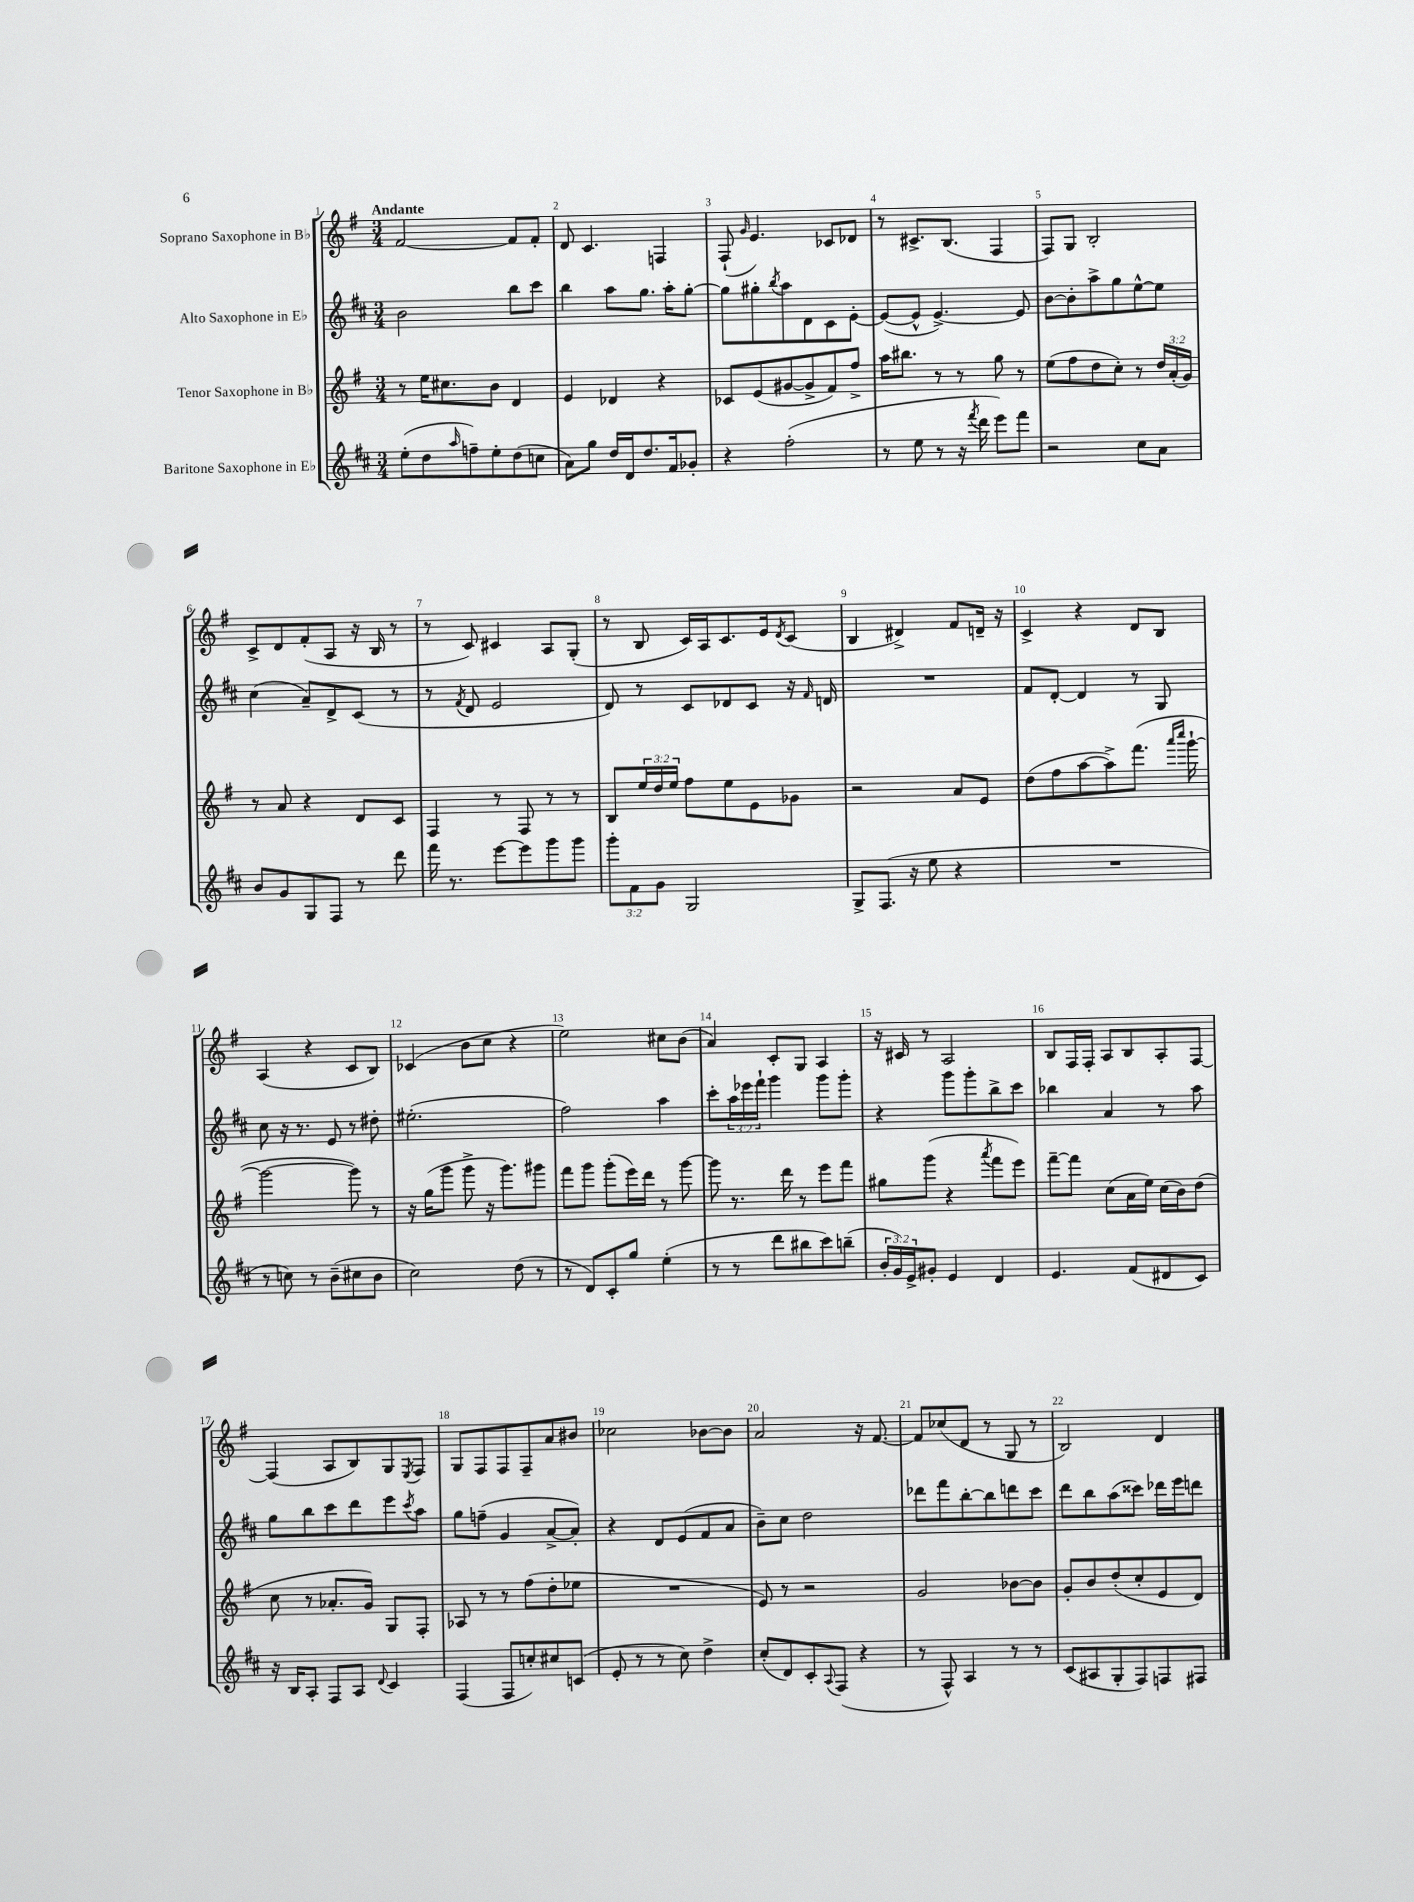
<<
\new StaffGroup <<
\new Staff = "s0" \with { instrumentName = "Soprano Saxophone in Bb" } {
    \clef treble \key g \major \numericTimeSignature \time 3/4 \tempo "Andante"
    fis'2~ fis'8 fis'8-. |
    d'8 c'4. f4 |
    fis8-!( \grace { g'16 } e'4.) ces'8 des'8 |
    r8 cis'8.-> b8.( fis4 |
    fis8) g8 b2-. |
    c'8-> d'8 fis'8-.( a8 r16 b16 r8 |
    r8 c'8) cis'4 a8 g8-.( |
    r8 b8 c'16) a16 c'8. e'16 \acciaccatura { d'8 } c'8( |
    b4 dis'4->) fis'8 d'16-- r16 |
    c'4-> r4 d'8 b8 |
    a4( r4 c'8 b8) |
    ces'4( b'8 c''8 r4 |
    e''2) cis''8 b'8( |
    a'4) c'8-. g8 a4 |
    r16 cis'16 r8 a2 |
    b8 fis16 fis16-. a8 b8 a8-. fis8~ |
    fis4( a8 b8) g8 \acciaccatura { e8 } fis8 |
    g8 fis8 fis8 fis8-- a'8 bis'8 |
    ces''2 bes'8~ bes'8 |
    a'2 r16 fis'8.~ |
    fis'8 ces''8( d'8 r8 g8 r8 |
    b2) d'4 \bar "|." |
}
\new Staff = "s1" \with { instrumentName = "Alto Saxophone in Eb" } {
    \clef treble \key d \major \numericTimeSignature \time 3/4 \override Staff.TupletNumber.text = #tuplet-number::calc-fraction-text
    b'2 b''8 cis'''8 |
    b''4 a''8 g''8. a''16-. g''8~-. |
    g''8 gis''8-. \acciaccatura { b''8 } a''8 d'8 cis'8 e'8~-. |
    e'8~( e'8-^ e'4.~->) e'8 |
    b'8~ b'8-. a''8-> g''8 e''8~-^ e''8 |
    cis''4( a'8--) d'8-> cis'8( r8 |
    r8 \acciaccatura { fis'8 } d'8 e'2 |
    d'8) r8 cis'8 des'8 cis'8 r16 \grace { fis'16 } d'16 |
    R2. |
    fis'8 d'8~-. d'4 r8 g8 |
    cis''8 r16 r8. e'8 r8 dis''8-. |
    eis''2.-.( |
    fis''2) a''4 |
    cis'''8-. \tuplet 3/2 { a''16 ees'''16 fis'''16-! } g'''4 g'''8 g'''8-. |
    r4 g'''8 g'''8-. b''8-> cis'''8 |
    bes''4 a'4 r8 a''8 |
    g''8 b''8 cis'''8 d'''8 e'''8 \acciaccatura { cis'''8 } a''8 |
    g''8 f''8--( g'4 a'8~-> a'8-.) |
    r4 d'8 e'8( fis'8 a'8 |
    b'8--) cis''8 d''2 |
    des'''8 fis'''8 b''8~-. b''8 d'''8 cis'''8 |
    d'''8 b''8 a''8( cisis'''8) des'''16 e'''16 d'''8 \bar "|." |
}
\new Staff = "s2" \with { instrumentName = "Tenor Saxophone in Bb" } {
    \clef treble \key g \major \numericTimeSignature \time 3/4 \override Staff.TupletNumber.text = #tuplet-number::calc-fraction-text
    r8 e''16 cis''8. b'8 d'4 |
    e'4 des'4 r4 |
    ces'8 e'8( gis'8~ gis'8-> fis'8) fis''8-> |
    a''16 bis''8. r8 r8 g''8 r8 |
    e''8( fis''8 d''8 c''8-.) r8 \tuplet 3/2 { d''16 a'16-.( g'16) } |
    r8 a'8 r4 d'8 c'8 |
    fis4 r8 fis8 r8 r8 |
    b8 \tuplet 3/2 { e''16 d''16 e''16 } fis''8 e''8 e'8 ges'8 |
    r2 a'8 e'8 |
    d''8( fis''8 a''8~ a''8->) fis'''8.( \grace { a'''16 c''''16 } g'''16~-! |
    g'''2~ g'''8) r8 |
    r16 g''16( g'''8 g'''8-> r16 g'''8.) gis'''8 |
    fis'''8 g'''8 g'''8-.( e'''16) d'''16 r8 g'''8~ |
    g'''8 r8. d'''16 r8 e'''8 fis'''8 |
    gis''8 g'''8( r4 \acciaccatura { a'''8 } fis'''8 e'''8) |
    fis'''8~-- fis'''8 c''8( a'16 e''16) c''16( b'16) d''8( |
    c''8 r8 aes'8.-. g'16) g8 fis8-. |
    aes8 r8 r8 fis''8( d''8-. ees''8 |
    R2. |
    e'8) r8 r2 |
    g'2 bes'8~ bes'8 |
    g'8-. b'8 d''8-.( c''8-. e'8 d'8) \bar "|." |
}
\new Staff = "s3" \with { instrumentName = "Baritone Saxophone in Eb" } {
    \clef treble \key d \major \numericTimeSignature \time 3/4 \override Staff.TupletNumber.text = #tuplet-number::calc-fraction-text
    e''8-.( d''8 \grace { a''16 } f''8--) e''8-. d''8( c''8 |
    a'8) g''8 d''16 d'16 d''8. fis'16 ges'8-. |
    r4 fis''2-.( |
    r8 e''8 r8 r16 \acciaccatura { fis'''8 } d'''16 e'''8) fis'''8 |
    r2 cis''8 a'8 |
    b'8 g'8 g8 fis8 r8 d'''8 |
    fis'''16 r8. e'''8~ e'''8 g'''8 g'''8 |
    \tuplet 3/2 { g'''8-. fis'8 g'8 } g2 |
    g8-> fis8.( r16 e''8 r4 |
    R2. |
    r8 c''8) r8 b'8--( cis''8 b'8 |
    cis''2) d''8( r8 |
    r8 d'8) cis'8-. g''8 e''4-.( |
    r8 r8 d'''8 bis''8 cis'''8) b''8--( |
    \tuplet 3/2 { b'16-. g'16) e'16-> } gis'8-. e'4 d'4 |
    e'4. fis'8( dis'8 cis'8) |
    r16 b16 a8-. fis8 a8 \appoggiatura { d'8 } cis'4 |
    fis4( fis8 c''8-.) cis''8 c'8( |
    e'8-. r8 r8 cis''8) d''4-> |
    cis''8-.( d'8) cis'8-. \appoggiatura { a8 } fis8( r4 |
    r8 fis8-^) a4 r8 r8 |
    cis'8( ais8 g8-. fis8) f8 fis8 \bar "|." |
}
>>
>>
\layout { \context { \Score \override BarNumber.break-visibility = ##(#f #t #t) barNumberVisibility = #all-bar-numbers-visible } }
